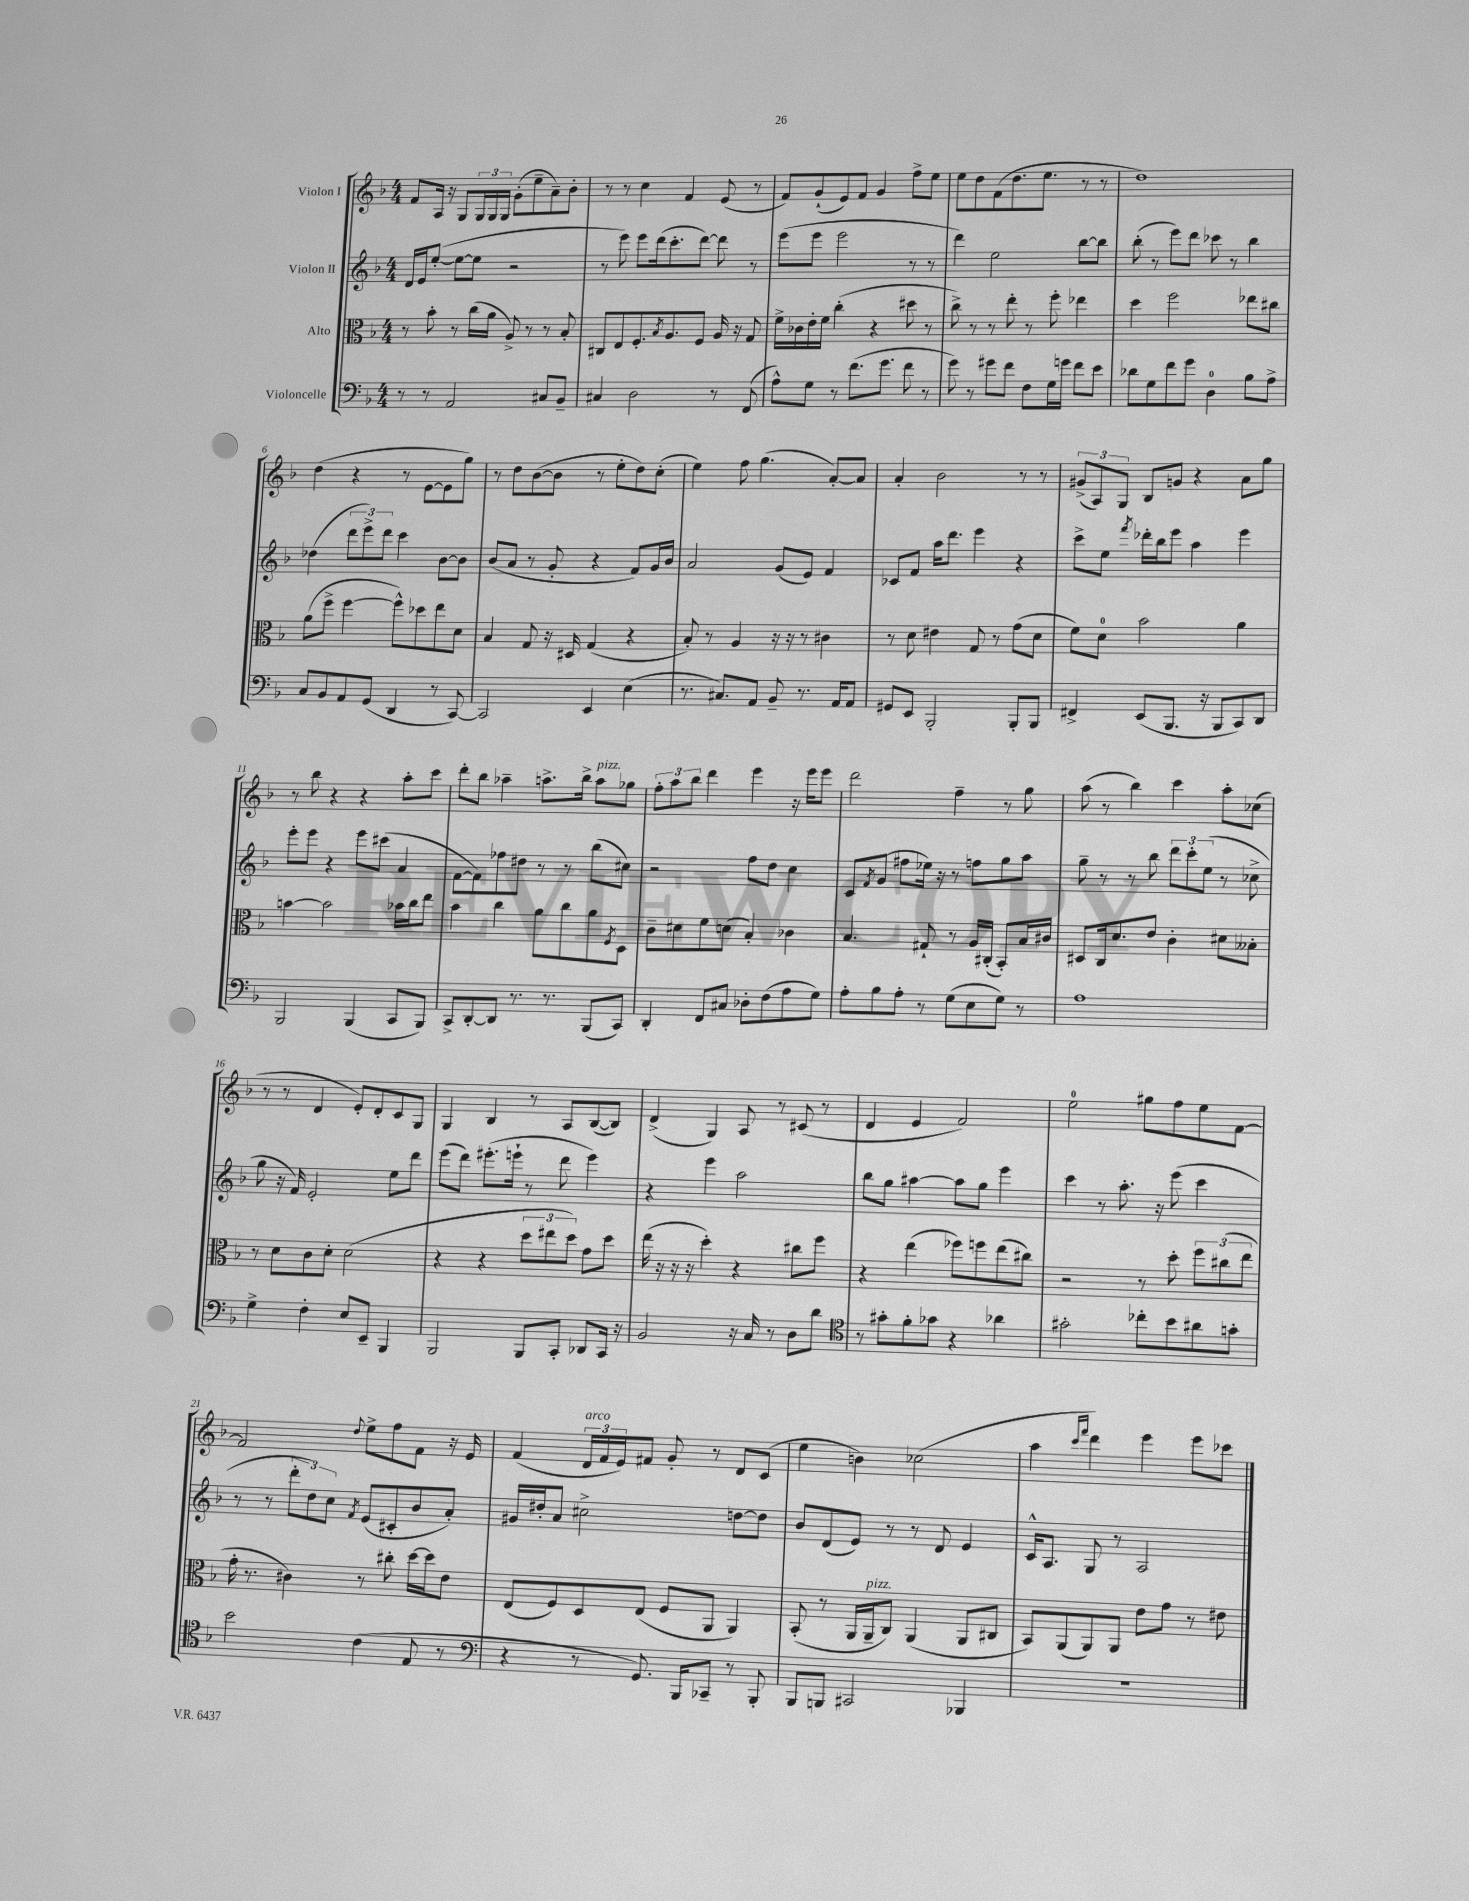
<<
\new StaffGroup <<
\new Staff = "s0" \with { instrumentName = "Violon I" } {
    \clef treble \key f \major \numericTimeSignature \time 4/4
    f'8 a16 r16 g8 \tuplet 3/2 { g16 g16 g16 } g'8-.( e''8-- a'8--) bes'8-. |
    r8 r8 c''4 f'4 e'8( r8 |
    f'8) g'8-!( e'8) f'8 g'4 f''8-> e''8 |
    e''8 d''8 f'8( d''8. e''8. r8 r8 |
    d''1) |
    d''4( r4 r8 e'8~ e'8 g''8) |
    r8 d''8 bes'8~( bes'8 r8 e''8-. d''8) c''8-.( |
    e''4) f''8 g''4.( a'8~-.) a'8 |
    a'4-. bes'2 r8 r8 |
    \tuplet 3/2 { gis'8->( a8) g8 } bes8 g'8 r4 a'8 g''8 |
    r8 bes''8 r4 r4 a''8-. c'''8 |
    d'''8-. bes''8 aes''4-- a''8.-> bes''16-> a''8^\markup { \italic "pizz." } ges''8 |
    \tuplet 3/2 { f''8-. a''8 bes''8 } d'''4 e'''4 r16 e'''16 e'''8 |
    d'''2 f''4-- r8 g''8 |
    a''8( r8 bes''4) c'''4 a''8-. ces''8( |
    r8 r8 d'4 e'8-.) d'8-. c'8 g8 |
    g4 bes4 r8 a8 bes8~( bes8) |
    d'4->( g4) a8 r8 cis'8( r8 |
    d'4 e'4 f'2) |
    e''2-0 gis''8 f''8 e''8 f'8~ |
    f'2 \appoggiatura { d''8 } e''8-> f''8 f'8 r16 e'16 |
    f'4( \tuplet 3/2 { d'16^\markup { \italic "arco" } f'16 e'16) } fis'8 g'8-. r8 d'8 c'8( |
    e''4 b'4) ces''2( |
    a''4 \grace { c'''16 f'''16 } d'''4) e'''4 e'''8 ces'''8 \bar "|." |
}
\new Staff = "s1" \with { instrumentName = "Violon II" } {
    \clef treble \key f \major \numericTimeSignature \time 4/4
    d'16 e'16 e''8~-.( e''8~ e''8 r2 |
    r8 e'''8) e'''8 d'''16( c'''8.-. d'''8~) d'''8 r8 |
    e'''8( e'''8 e'''2 r8 r8 |
    d'''4) e''2 bes''8~ bes''8 |
    bes''8-.( r8 e'''8) d'''8 ces'''8 r8 bes''4 |
    des''4( \tuplet 3/2 { d'''8 e'''8->) d'''8 } c'''4 bes'8~ bes'8 |
    bes'8( a'8 r8 g'8-. r4 f'8) g'16 bes'16 |
    a'2 g'8( e'8) f'4 |
    ces'8 f'8 a''16 d'''8. e'''4 r4 |
    c'''8-> e''8 \acciaccatura { f'''8 } des'''16-. bes''16 e'''8 a''4 e'''4 |
    e'''8-. e'''8 r4 e'''8 cis'''8( a'4 |
    f'8~ f'8) fes''8 dis''8 r8 r8 bes''8( cis''8) |
    r2 f''8 d''8 c''4 |
    c'8 \acciaccatura { f'8 } g'8( fis''8 ees''16) r16 r8 f''8 g''8 a''8 |
    g''8-- r8 r8 bes''8 \tuplet 3/2 { d'''8 c'''8-. e''8( } r8 ces''8-> |
    g''8 r16 f'16) e'2-. e''8 d'''8 |
    e'''8( d'''8) eis'''8.-.( e'''16-! r8 d'''8 e'''4) |
    r4 e'''4 a''2 |
    bes''8 g''8 ais''4~ ais''8 g''8 e'''4 |
    c'''4 r8 a''8.-. r16 e'''8( c'''4 |
    r8 r8 \tuplet 3/2 { d'''8-. d''8) c''8 } \acciaccatura { f'8 } e'8( cis'8-. bes'8 a'8-.) |
    gis'16 dis''16-. a'8 cis''2-> d''8~ d''8 |
    bes'8 d'8( e'8) r8 r8 d'8 e'4 |
    c'16-^ a8. g8 r8 a2 \bar "|." |
}
\new Staff = "s2" \with { instrumentName = "Alto" } {
    \clef alto \key f \major \numericTimeSignature \time 4/4
    r8 bes'8-. r8 c''16( a'16 a8->) r8 r8 bes8-. |
    cis8 e8 f8.-. \acciaccatura { bes8 } a8. f8 a16 r16 g8 |
    f'16-> ces'16 e'16-. f'16 c''4-.( r4 dis''8 r8 |
    c''8->) r8 r8 e''8-. r8 f''8-. ees''4 |
    d''4 f''2 ees''8 cis''8 |
    a'8( f''8-> f''4~ f''8-^) des''8 e''8 d'8 |
    bes4 g8 r16 dis16 g4( r4 |
    bes8-.) r8 a4 r16 r16 r8 cis'4 |
    r8 d'8 eis'4 g8 r8 g'8( d'8 |
    f'8) d'8-0 bes'2 a'4 |
    b'4~ b'2 bes'16 c''16 e''8 |
    bes'4 c''4 a'8 c''8 a'8 \acciaccatura { f8 } d8 |
    c'8-- dis'8 f'8 d'8( bes4-.) ces'4 |
    bes4. gis8-! r8 a16 cis16-.( bes,8-.) bes16 cis'16 |
    dis8 c16 d'8. e'8 c'4-. dis'8 beses8-. |
    r8 d'8 c'8 d'8-. d'2( |
    r4 r4 \tuplet 3/2 { d''8 eis''8 d''8) } g'8 d''8 |
    e''16( r16 r16 r16 d''4-.) r4 cis''8 f''8 |
    r4 e''4( fes''8) f''8 e''8( cis''8) |
    r2 r8 d''8-. \tuplet 3/2 { f''8 cis''8( e''8 } |
    g'16-. r8. cis'4) r8 cis''8-. d''16~ d''16 e'8 |
    e8( f8) d8 e8( f8 a,8 a,4) |
    bes,8-.( r8 a,16 a,16--^\markup { \italic "pizz." } c8) a,4( a,8 cis8 |
    bes,8) a,8( a,8) a,8 e'8 g'8 r8 eis'8 \bar "|." |
}
\new Staff = "s3" \with { instrumentName = "Violoncelle" } {
    \clef bass \key f \major \numericTimeSignature \time 4/4
    r8 r8 a,2 cis8 bes,8-- |
    cis4 d2 r8 f,8( |
    a8-^) g8 r8 f'8.( g'8. f'8 r8 |
    g'8) r8 gis'8 f'8 f8 g16 g'16 f'8 e'8 |
    des'8 g8 f'8 g'8 d4-0 bes8 a8-> |
    c8 bes,8 a,8 g,8( d,4 r8 c,8~) |
    c,2 e,4 e4( |
    r8. cis8.) a,8 bes,8-- r8. a,16 a,8 |
    gis,8 e,8 bes,,2-. bes,,8-. bes,,8 |
    fis,4-> e,8( bes,,8. r16 bes,,8 c,8) d,8 |
    bes,,2 bes,,4( c,8 bes,,8) |
    c,8-> d,8~-. d,8 r8. r8. bes,,8( c,8) |
    d,4-. f,8 cis8 des8-. f8( a8 g8) |
    a8-. bes8 a8-. r8 g8( e8 g8) r8 |
    a1 |
    g4-> f4-. e8 e,8-- bes,,4 |
    bes,,2 bes,,8 c,8-. des,8 c,16 r16 |
    bes,2 r16 c16 r8 d8 d'8 |
    \clef tenor r8 gis'8-. f'8-. ges'8 r4 aes'4 |
    gis'2-. ces''8-. bes'8 ais'8 g'8-. |
    bes'2 c'4( e8 r8 |
    \clef bass r4 r8 g,8.) bes,,16 ces,8-- r8 bes,,8-. |
    bes,,8 b,,8 cis,2 bes,,4 |
    R1 \bar "|." |
}
>>
>>
